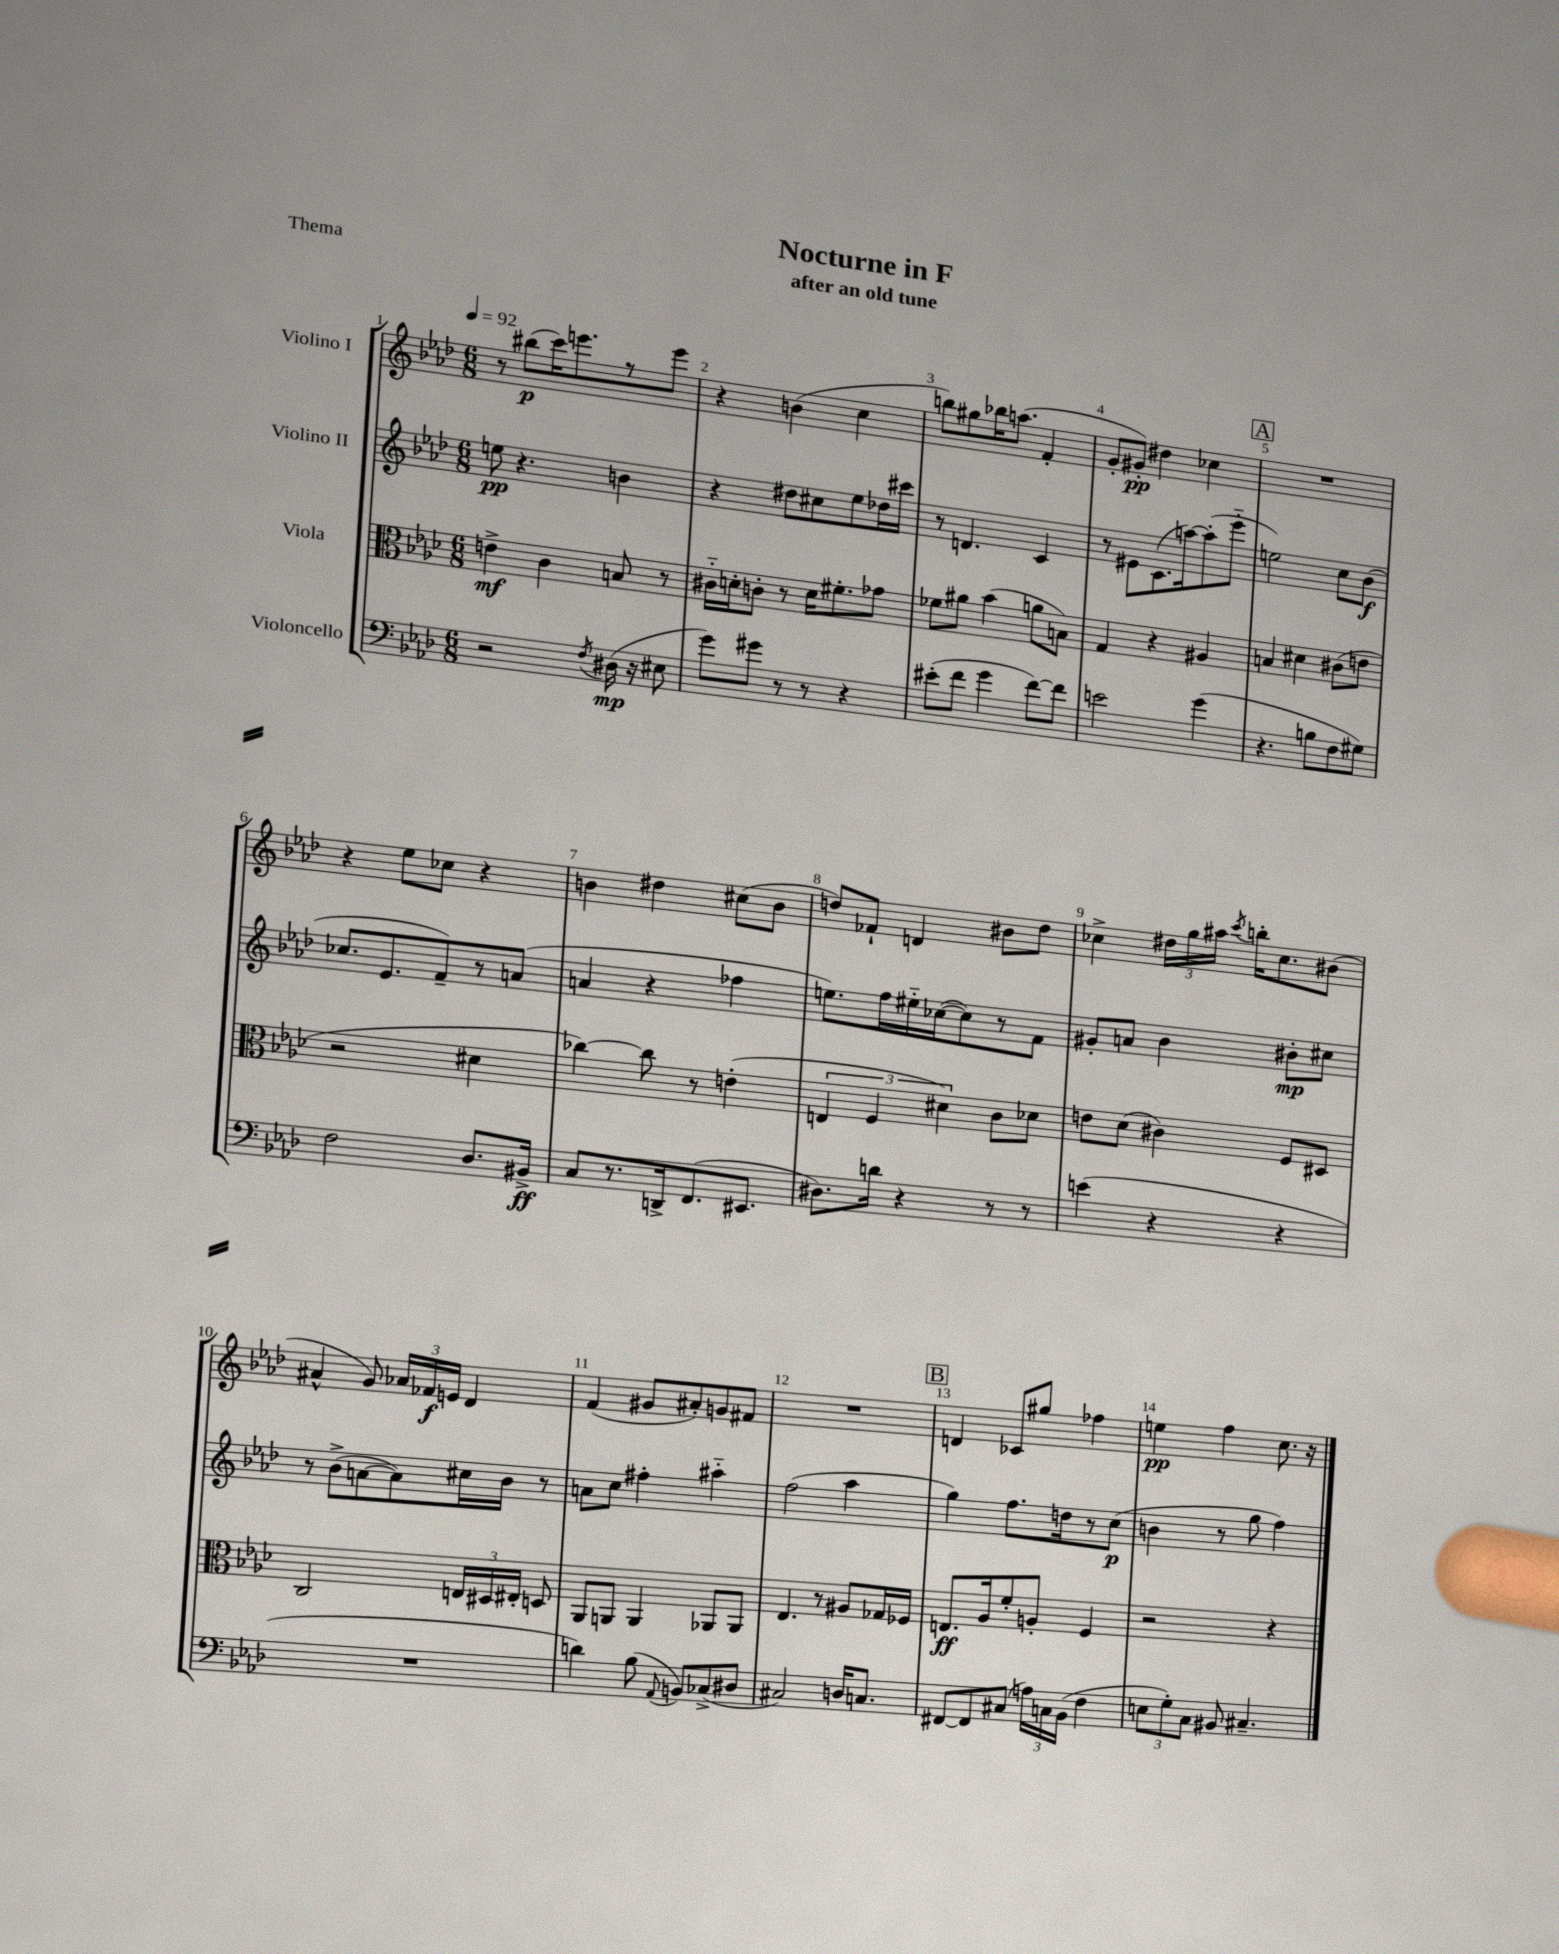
\header { title = "Nocturne in F" subtitle = "after an old tune" piece = "Thema" }
<<
\new StaffGroup <<
\new Staff = "s0" \with { instrumentName = "Violino I" } {
    \clef treble \key aes \major \numericTimeSignature \time 6/8 \tempo 4 = 92
    \autoBeamOff r8 bis''8[\p( c'''16) e'''8. r8 e'''8] |
    r4 b'4( c''4 |
    b''8[) gis''8 bes''16 a''8.]( f'4-. |
    g'8[-. gis'8]-.\pp) dis''4 ces''4 |
    \mark \markup { \box "A" } R2. |
    r4 ees''8[ ces''8] r4 |
    b'4 dis''4 cis''8[( b'8] |
    d''8[) fes'8]-! d'4 bis'8[ d''8] |
    ces''4-> \tuplet 3/2 { dis''16[ g''16 ais''16] } \acciaccatura { c'''8 } b''16[-. ces''8. bis'8]( |
    ais'4-^ g'8) \tuplet 3/2 { aes'16[ fes'16\f e'16] } des'4 |
    f'4( gis'8[ ais'8-.) g'8 fis'8] |
    R2. |
    \mark \markup { \box "B" } d'4 ces'8[ gis''8] fes''4 |
    e''4\pp f''4 c''8. r16 \bar "|." |
}
\new Staff = "s1" \with { instrumentName = "Violino II" } {
    \clef treble \key aes \major \numericTimeSignature \time 6/8
    \autoBeamOff e''8\pp r4. b'4 |
    r4 dis''8[ cis''8 ees''8 des''16 cis'''16] |
    r8 d'4. c'4 |
    r8 eis'8[ c'8.( a''16~) a''8-.( ees'''8]-_ |
    \mark \markup { \box "A" } e''2) c''8[ bes'8]\f( |
    ces''8.[ ees'8. f'8--) r8 a'8]( |
    a'4 r4 fes''4 |
    e''8.[) f''16 eis''16-_ ces''16~( ces''8) r8 f'8] |
    gis'8[-. a'8] bes'4 bis'8[-.\mp cis''8] |
    r8 bes'8[->( a'8~ a'8) cis''16 bes'16] r8 |
    a'8[ c''8] fis''4-. ais''4-_ |
    f''2( aes''4 |
    \mark \markup { \box "B" } g''4) f''8.[ d''16 r8 c''8]\p( |
    b'4 r8 g''8 f''4) \bar "|." |
}
\new Staff = "s2" \with { instrumentName = "Viola" } {
    \clef alto \key aes \major \numericTimeSignature \time 6/8
    \autoBeamOff e'4->\mf c'4 b8 r8 |
    cis'16[-_ d'16-. c'8]-. r8 d'16[ fis'8.-. ges'8] |
    fes'8[ ais'8] bes'4( a'8[ b8]) |
    g4 r4 ais4 |
    \mark \markup { \box "A" } b4 dis'4 cis'8[( e'8] |
    r2 dis'4 |
    ces''4~) ces''8 r8 e'4-.( |
    \tuplet 3/2 { e4 f4 dis'4) } c'8[ des'8] |
    e'8[ des'8]( cis'4) f8[ dis8] |
    c2 \tuplet 3/2 { e16[ dis16 eis16]-. } d8 |
    aes,8[ a,8] a,4 aes,8[ aes,8] |
    ees4. r8 ais8[ ges16 fes16] |
    \mark \markup { \box "B" } e8.[\ff aes16 f'8-. a8]-. f4 |
    r2 r4 \bar "|." |
}
\new Staff = "s3" \with { instrumentName = "Violoncello" } {
    \clef bass \key aes \major \numericTimeSignature \time 6/8
    \autoBeamOff r2 \acciaccatura { f8 } dis16\mp( r16 eis8 |
    g'8[) gis'8] r8 r8 r4 |
    eis'8[-.( f'8] g'4 f'8[~) f'8] |
    e'2 g'4( |
    \mark \markup { \box "A" } r4. b8[ f8 gis8]) |
    f2 des8.[ bis,16]->\ff |
    c8[ r8. d,16-> f,8.( eis,8.] |
    dis8.[) d'16] r4 r8 r8 |
    e'4( r4 r4 |
    R2. |
    d'4) bes8( \appoggiatura { aes,8 } b,8[) ces8->( dis8] |
    cis2) d16[ c8.] |
    \mark \markup { \box "B" } fis,8[~ fis,8 cis8]( \tuplet 3/2 { a16[) c16 bes,16]( } f4 |
    \tuplet 3/2 { e8[ g8-.) c8] } bis,8 cis4.-- \bar "|." |
}
>>
>>
\layout { \context { \Score \override BarNumber.break-visibility = ##(#f #t #t) barNumberVisibility = #all-bar-numbers-visible } }
